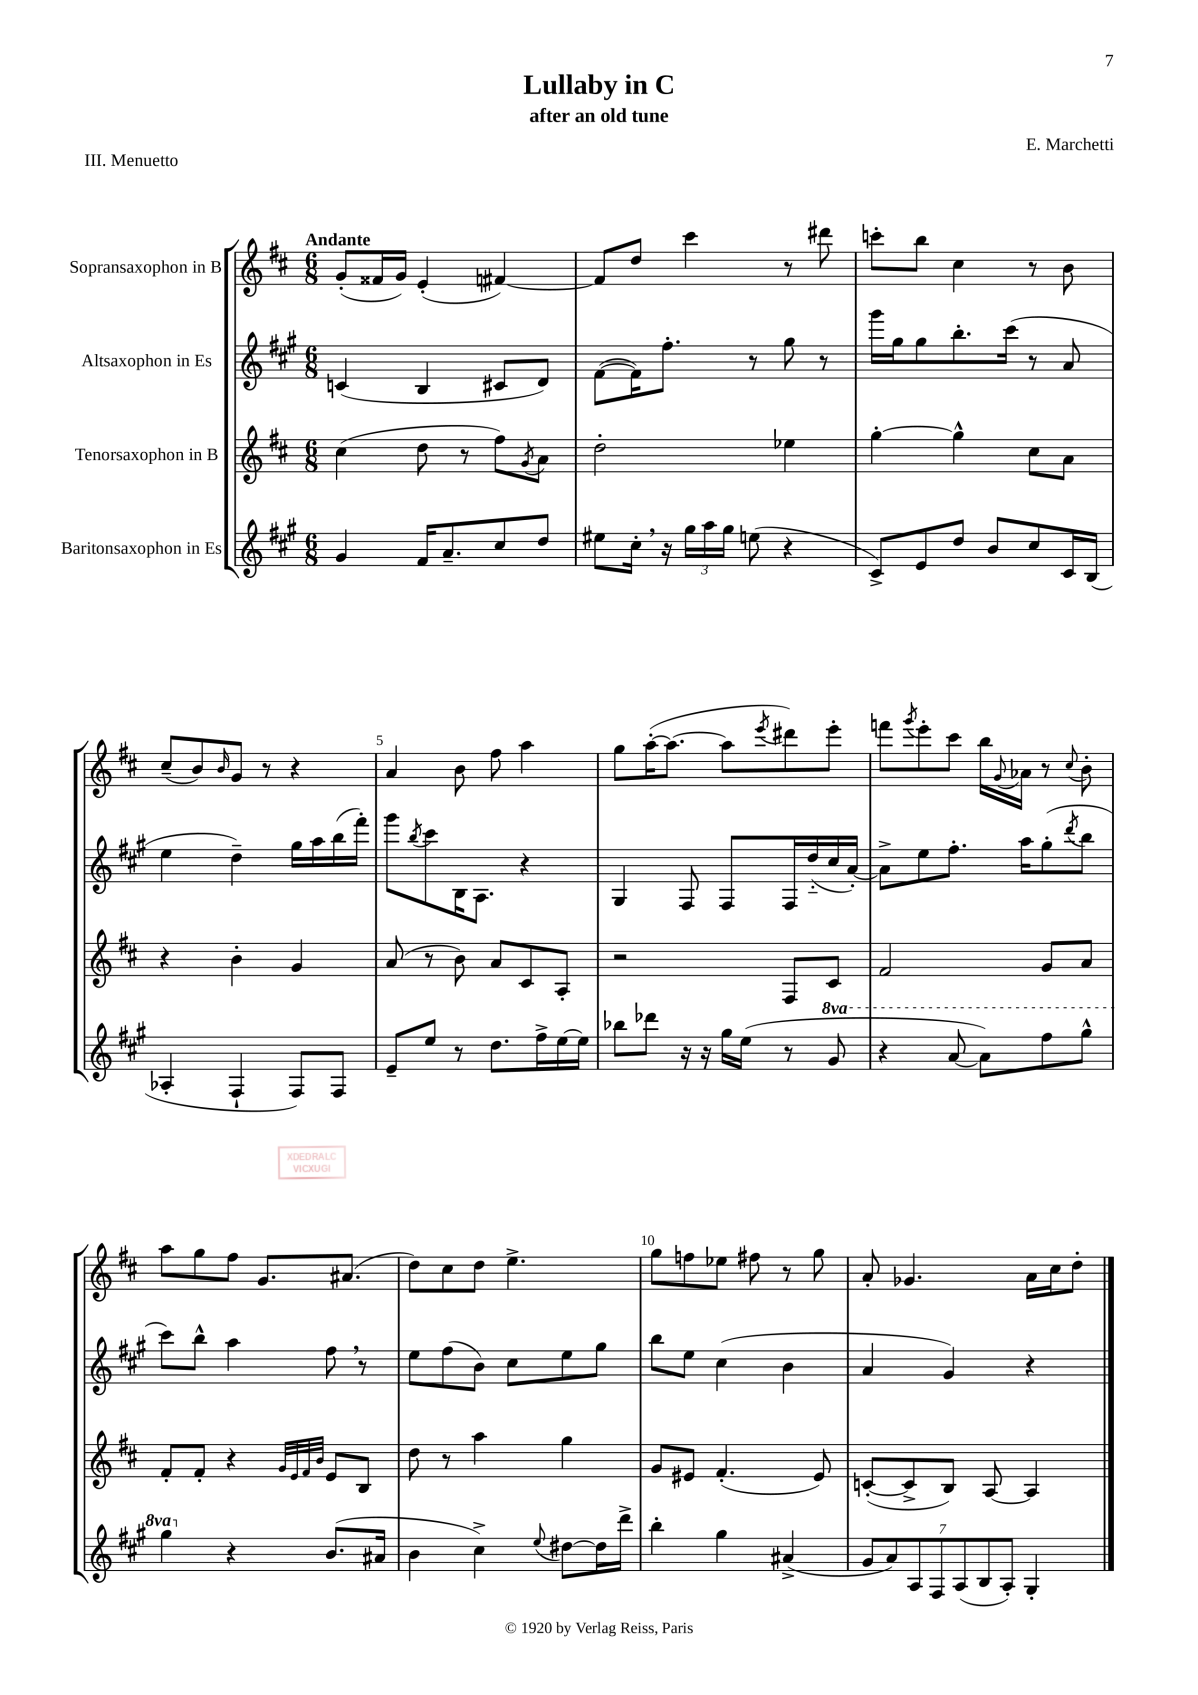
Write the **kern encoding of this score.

**kern	**kern	**kern	**kern
*part4	*part3	*part2	*part1
*staff4	*staff3	*staff2	*staff1
*I"Baritonsaxophon in Es	*I"Tenorsaxophon in B	*I"Altsaxophon in Es	*I"Sopransaxophon in B
*clefG2	*clefG2	*clefG2	*clefG2
*k[f#c#g#]	*k[f#c#]	*k[f#c#g#]	*k[f#c#]
*M6/8	*M6/8	*M6/8	*M6/8
=1	=1	=1	=1
!	!	!	!LO:TX:a:B:t=Andante
4g#/	(4cc#\	(4cn/	(8g'/L
.	.	.	16f##X/L
.	.	.	16g/JJ)
16f#/KL	8dd\	4B/	(4e'/
8.a~/	.	.	.
.	8r	.	.
8cc#/	8ff#\L)	8c#X/L	[4f#X/)
.	8qg/	.	.
8dd/J	8a\J	8d/J)	.
=2	=2	=2	=2
8ee#X\L	2dd'\	([8f#\L	8f#/L]
16cc#',\Jk	.	16f#\K])	8dd/J
16r	.	8.ff#'\J	.
24gg#\LL	.	.	4ccc#\
24aa\	.	.	.
24gg#\JJ	.	.	.
(8een\	.	8r	.
4r	4ee-X\	8gg#\	8r
.	.	8r	8ddd#X\
=3	=3	=3	=3
8c#^/L)	[4gg'\	16ggg#\LL	8cccn'\L
.	.	16gg#\J	.
8e/	.	8gg#\	8bb\J
8dd/J	4gg^^\]	8.bb'\	4cc#\
8b/L	.	.	.
.	.	(16ccc#\Jk	.
8cc#/	8cc#\L	8r	8r
16c#/L	8a\J	8a/	8b\
(16B/JJ	.	.	.
!!LO:LB:g=z
=4	=4	=4	=4
4A-X'/	4r	4ee\	(8cc#~/L
.	.	.	8b/)
.	.	.	16qqb/
4F#`/	4b'\	4dd~\)	8g/J
.	.	.	8r
8F#/L)	4g/	16gg#\LL	4r
.	.	16aa\	.
8F#/J	.	(16bb\	.
.	.	16fff#'\JJ)	.
=5	=5	=5	=5
8e~/L	(8a/	8ggg#\L	4a/
.	.	8qbb/	.
8ee/J	8r	8ccc#\	.
8r	8b\)	16B\K	8b\
.	.	8.A\J	.
8.dd\L	8a/L	.	8ff#\
.	8c#/	4r	4aa\
16ff#^\L	.	.	.
[16ee\	8A'/J	.	.
16ee\JJ]	.	.	.
=6	=6	=6	=6
8bb-X\L	2r	4G#/	8gg\L
8ddd-X\J	.	.	([16aa'\K
.	.	.	8.aa\J_
16r	.	8F#/	.
16r	.	.	.
16gg#\LL	.	8F#/L	8aa\L]
(16ee\JJ	.	.	.
.	.	.	8qeee/
8r	8F#/L	16F#/L	8ddd#X\)
.	.	(16dd/	.
*8va	*	*	*
8gg#/	8c#/J	16cc#/	8eee'\J
.	.	[16a'/JJ)	.
=7	=7	=7	=7
4r	2f#/	8a^\L]	8fffn\L
.	.	.	8qggg/
.	.	8ee\	8eee'\
[8aa/	.	8.ff#'\J	8ccc#\J
8aa\L])	.	.	16bb\LL
.	.	.	8qqg/
.	.	16aa\KL	16a-X\JJ
8fff#\	8g/L	(8gg#'\	8r
.	.	8qddd/	8qqcc#/
8ggg#^^\J	8a/J	8bb\J	8b'\
!!LO:LB:g=z
=8	=8	=8	=8
4ggg#\	8f#'/L	8ccc#\L)	8aa\L
.	8f#'/J	8bb^^\J	8gg\
*X8va	*	*	*
4r	4r	4aa\	8ff#\J
.	.	.	8.g/L
.	32qqg/LLL	.	.
.	32qqe/	.	.
.	32qqf#/	.	.
.	32qqb/JJJ	.	.
(8.b/L	8e/L	8ff#,\	.
.	.	.	(8.a#X/J
.	8B/J	8r	.
16a#X/Jk	.	.	.
=9	=9	=9	=9
4b\	8dd\	8ee\L	8dd\L)
.	8r	(8ff#\	8cc#\
4cc#^\)	4aa\	8b\J)	8dd\J
.	.	8cc#\L	4.ee^\
8qqee/	.	.	.
[8dd#X\L	4gg\	8ee\	.
16dd#\L]	.	8gg#\J	.
16ddd^\JJ	.	.	.
=10	=10	=10	=10
4bb'\	8g/L	8bb\L	8gg\L
.	8e#X/J	8ee\J	8ffn\
4gg#\	(4.f#'/	(4cc#\	8ee-X\J
.	.	.	8ff#X\
(4a#X^/	.	4b\	8r
.	8e#/)	.	8gg\
=11	=11	=11	=11
14g#/L	([8cn'/L	4a/	8a'/
14a/)	.	.	.
.	8c^/]	.	4.g-X/
14A/	.	.	.
14F#/	.	.	.
.	8B/J)	4g#/)	.
(14A/	.	.	.
14B/	.	.	.
.	[8A/	.	.
14A'/J)	.	.	.
4G#'/	4A/]	4r	16a\LL
.	.	.	16cc#\J
.	.	.	8dd'\J
==	==	==	==
*-	*-	*-	*-
